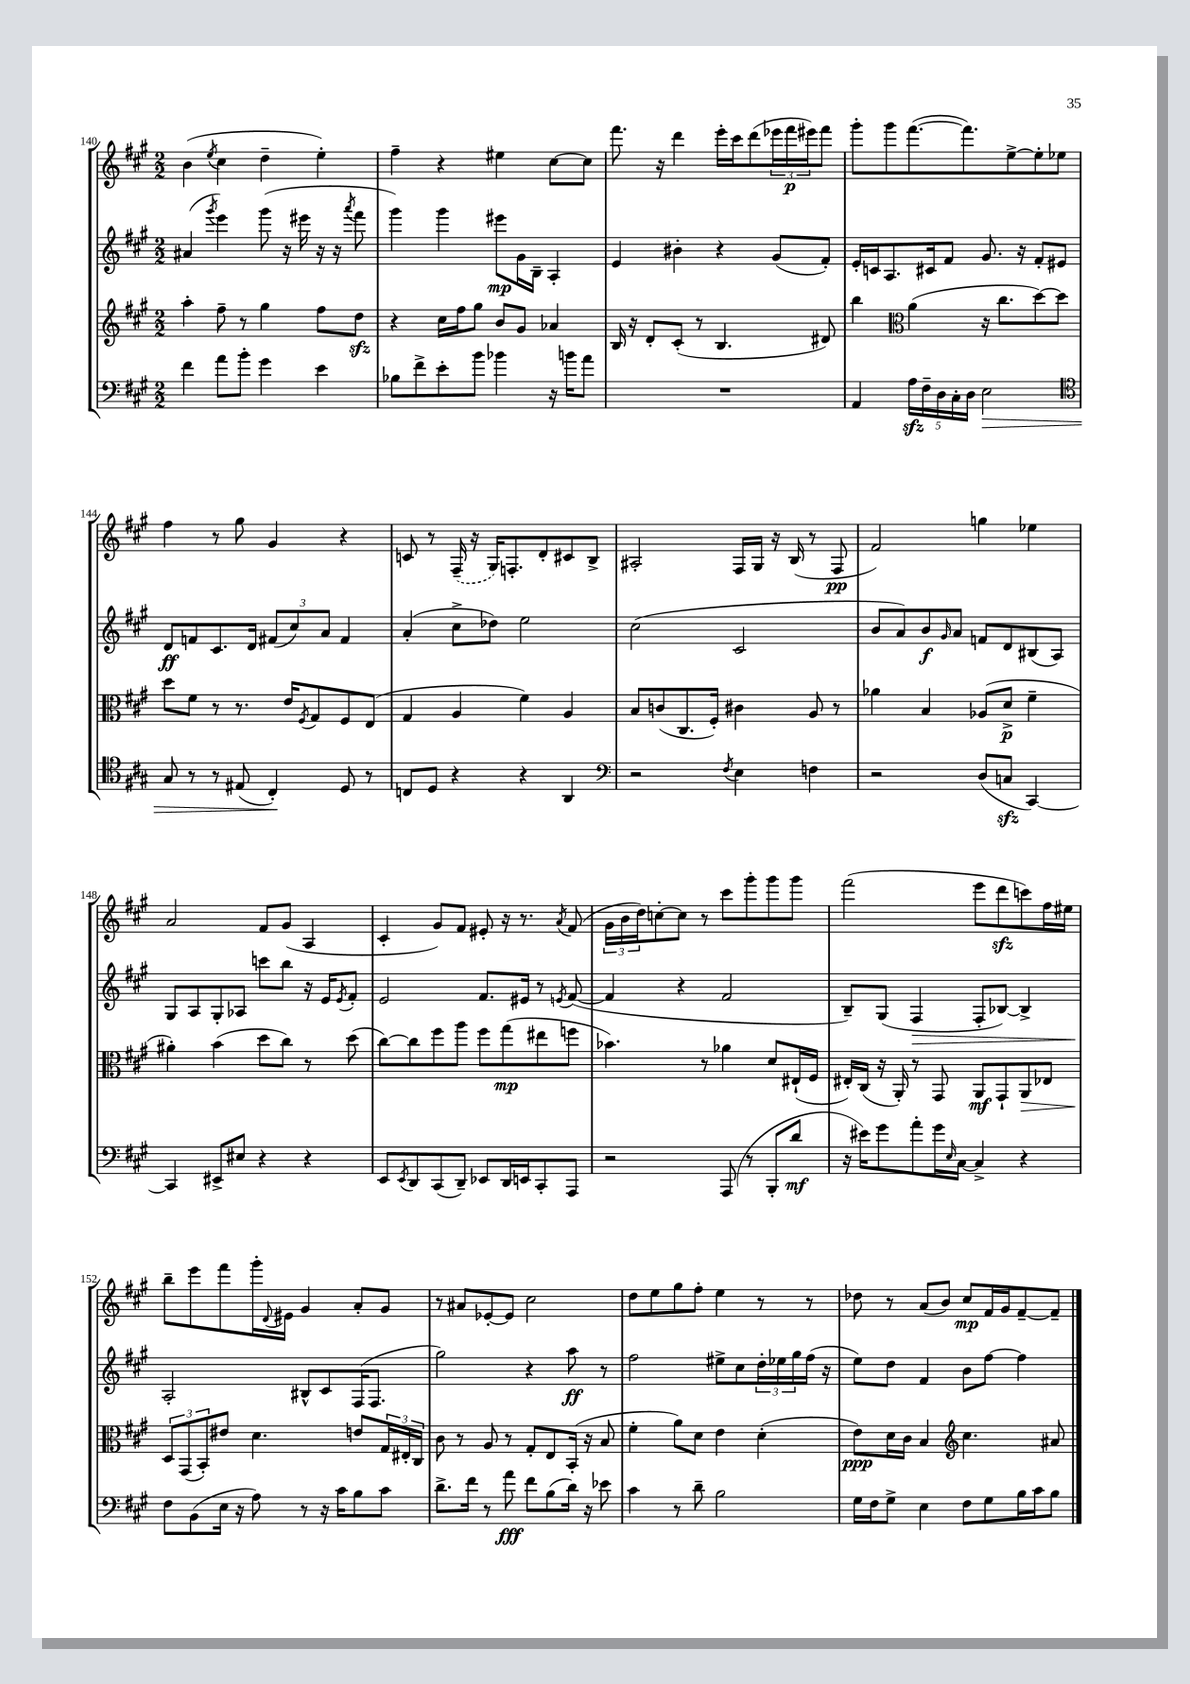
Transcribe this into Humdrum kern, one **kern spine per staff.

**kern	**dynam	**kern	**dynam	**kern	**dynam	**kern	**dynam
*part4	*part4	*part3	*part3	*part2	*part2	*part1	*part1
*staff4	*staff4	*staff3	*staff3	*staff2	*staff2	*staff1	*staff1
*clefF4	*	*clefG2	*	*clefG2	*	*clefG2	*
*k[f#c#g#]	*	*k[f#c#g#]	*	*k[f#c#g#]	*	*k[f#c#g#]	*
*M2/2	*	*M2/2	*	*M2/2	*	*M2/2	*
=140	=140	=140	=140	=140	=140	=140	=140
4f#\	.	4aa'\	.	(4a#X/	.	(4b\	.
.	.	.	.	8qggg#/	.	8qee/	.
8a\L	.	8ff#~\	.	4eee\)	.	4cc#\	.
8b'\J	.	8r	.	.	.	.	.
4g#\	.	4gg#\	.	(8ggg#\	.	4dd~\	.
.	.	.	.	16r	.	.	.
.	.	.	.	16eee#X\	.	.	.
4e\	.	8ff#\L	.	16r	.	4ee'\)	.
.	.	.	.	16r	.	.	.
.	.	.	.	8qaaa/	.	.	.
.	.	8ddzz\J	.	8fff#\	.	.	.
=141	=141	=141	=141	=141	=141	=141	=141
8B-X\L	.	4r	.	4ggg#\)	.	4ff#~\	.
8f#^\	.	.	.	.	.	.	.
8e'\	.	16cc#\LL	.	4ggg#\	.	4r	.
.	.	16ff#\J	.	.	.	.	.
8b\J	.	8gg#\J	.	.	.	.	.
4b-X\	.	8b/L	.	8eee#X\L	mp	4ee#X\	.
.	.	8g#/J	.	16g#\L	.	.	.
.	.	.	.	16B~\JJ	.	.	.
16r	.	4a-X/	.	4A'/	.	[8cc#\L	.
16bn\KL	.	.	.	.	.	.	.
8a\J	.	.	.	.	.	8cc#\J]	.
=142	=142	=142	=142	=142	=142	=142	=142
1r	.	16B/	.	4e/	.	8.fff#\	.
.	.	16r	.	.	.	.	.
.	.	8d'/L	.	.	.	.	.
.	.	.	.	.	.	16r	.
.	.	(8c#'/J	.	4b#X'\	.	4ddd\	.
.	.	8r	.	.	.	.	.
.	.	4.B/	.	4r	.	16eee'\LL	.
.	.	.	.	.	.	16ccc#\J	.
.	.	.	.	.	.	(8ddd\	.
.	.	.	.	(8g#/L	.	24eee-X\L	.
.	.	.	.	.	.	24fff#\	p
.	.	.	.	.	.	24eee#X\J)	.
.	.	8d#X/)	.	8f#'/J)	.	8fff#\J	.
=143	=143	=143	=143	=143	=143	=143	=143
4AA/	.	4bb\	.	16e'/LL	.	8ggg#'\L	.
.	.	.	.	16cn/J	.	.	.
.	.	.	.	8.A/	.	8ggg#\	.
*	*	*clefC3	*	*	*	*	*
20Azz\LL	.	(4a\	.	.	.	([8.fff#\	.
20F#~\	.	.	.	.	.	.	.
.	.	.	.	16c#X/k	.	.	.
20D\	.	.	.	.	.	.	.
.	.	.	.	8f#/J	.	.	.
20C#'\	.	.	.	.	.	.	.
.	.	.	.	.	.	8.fff#\])	.
20D\JJ	.	.	.	.	.	.	.
!	!LO:HP:b	!	!	!	!	!	!
2E\	>	16r	.	8.g#/	.	.	.
.	.	8.cc#\L	.	.	.	.	.
.	.	.	.	.	.	[8ee^\	.
.	.	.	.	16r	.	.	.
.	.	[8dd\)	.	8f#'/L	.	8ee'\]	.
.	.	8dd\J]	.	8e#X/J	.	8ee-X\J	.
!!LO:LB:g=z
=144	=144	=144	=144	=144	=144	=144	=144
*clefC4	*	*	*	*	*	*	*
8G#/	.	8dd\L	.	8d/L	ff	4ff#\	.
8r	.	8f#\J	.	8fn/	.	.	.
8r	.	8r	.	8.c#/	.	8r	.
(8E#X/	.	8.r	.	.	.	8gg#\	.
.	.	.	.	16d/Jk	.	.	.
4C#'/)	.	.	.	(12f#X/L	.	4g#/	.
.	.	16e/KL	.	.	.	.	.
.	.	.	.	12cc#/)	.	.	.
.	.	8qF#/	.	.	.	.	.
.	.	8G#/	.	.	.	.	.
.	.	.	.	12a/J	.	.	.
8D/	]	8F#/	.	4f#/	.	4r	.
8r	.	(8E/J	.	.	.	.	.
=145	=145	=145	=145	=145	=145	=145	=145
8Cn/L	.	4G#/	.	(4a'/	.	8cn/	.
8D/J	.	.	.	.	.	8r	.
4r	.	4A/	.	8cc#^\L	.	(16F#~/	.
.	.	.	.	.	.	16r	.
.	.	.	.	8dd-X\J)	.	16G#/KL)	.
.	.	.	.	.	.	8.Fn'/	.
4r	.	4f#\)	.	2ee\	.	.	.
.	.	.	.	.	.	8d'/	.
4AA/	.	4A/	.	.	.	8c#X/	.
.	.	.	.	.	.	8B^/J	.
=146	=146	=146	=146	=146	=146	=146	=146
*clefF4	*	*	*	*	*	*	*
2r	.	8B/L	.	(2cc#\	.	2A#X'/	.
.	.	(8cn/	.	.	.	.	.
.	.	8.C#/	.	.	.	.	.
.	.	16F#'/Jk)	.	.	.	.	.
8qF#/	.	.	.	.	.	.	.
4E\	.	4c#X\	.	2c#/	.	16F#/LL	.
.	.	.	.	.	.	16G#/JJ	.
.	.	.	.	.	.	16r	.
.	.	.	.	.	.	(16B/	.
4Fn\	.	8A/	.	.	.	8r	.
.	.	8r	.	.	.	8F#/	pp
=147	=147	=147	=147	=147	=147	=147	=147
2r	.	4a-X\	.	8b/L	.	2f#/)	.
.	.	.	.	8a/)	.	.	.
.	.	4B/	.	8b/	f	.	.
.	.	.	.	16qqg#/	.	.	.
.	.	.	.	8a/J	.	.	.
(8D/L	.	(8A-X/L	.	8fn/L	.	4ggn\	.
8Cnzz/J	.	8d^/J	p	8d/	.	.	.
[4CC#/)	.	4f#~\	.	(8B#X/	.	4ee-X\	.
.	.	.	.	8A/J)	.	.	.
!!LO:LB:g=z
=148	=148	=148	=148	=148	=148	=148	=148
4CC#/]	.	4a#X'\)	.	8G#/L	.	2a/	.
.	.	.	.	8A/	.	.	.
8EE#X^/L	.	(4b\	.	8G#'/	.	.	.
8E#X/J	.	.	.	8A-X/J	.	.	.
4r	.	8dd\L	.	8cccn\L	.	8f#/L	.
.	.	8cc#\J)	.	8bb\J	.	(8g#/J	.
4r	.	8r	.	16r	.	4A/	.
.	.	.	.	16e/KL	.	.	.
.	.	.	.	8qe/	.	.	.
.	.	(8dd\	.	8f#'/J	.	.	.
=149	=149	=149	=149	=149	=149	=149	=149
8EE/L	.	[8cc#\L)	.	2e/	.	4c#'/	.
8qEE/	.	.	.	.	.	.	.
8DD/	.	8cc#\]	.	.	.	.	.
(8CC#/	.	8ff#\	.	.	.	8g#/L)	.
8DD~/J)	.	8aa\J	.	.	.	8f#/J	.
8EE-X/L	.	8ff#\L	.	8.f#/L	.	8e#X'/	.
16DD/L	.	(8gg#\	mp	.	.	16r	.
16EEn/J	.	.	.	16e#X/Jk	.	8.r	.
8CC#'/	.	8ee#X\	.	8r	.	.	.
.	.	.	.	8qen/	.	8qa/	.
8AAA/J	.	8ffn\J	.	([8f#/	.	(8f#/	.
=150	=150	=150	=150	=150	=150	=150	=150
2r	.	4.b-X\)	.	4f#/]	.	24g#\LL	.
.	.	.	.	.	.	24b\	.
.	.	.	.	.	.	24dd\J)	.
.	.	.	.	.	.	[8ccn'\	.
.	.	.	.	4r	.	8cc\J]	.
.	.	8r	.	.	.	8r	.
(8AAA/	.	4a-X\	.	2f#/	.	8ccc#\L	.
8r	.	.	.	.	.	8ggg#'\	.
8BBB'/L	.	8d/L	.	.	.	8ggg#\	.
8d/J	mf	(16E#X`/L	.	.	.	8ggg#\J	.
.	.	16F#/JJ	.	.	.	.	.
=151	=151	=151	=151	=151	=151	=151	=151
16r	.	16E#X'/LL)	.	8B~/L)	.	(2fff#\	.
16e#X\KL)	.	(16C#/JJ	.	.	.	.	.
8g#\	.	16r	.	(8G#/J	.	.	.
.	.	16AA'/)	.	.	.	.	.
!	!	!	!	!	!LO:HP:b	!	!
8a'\	.	8r	.	4F#/	>	.	.
16g#\L	.	8GG#/	.	.	.	.	.
16qqE/	.	.	.	.	.	.	.
[16C#\JJ	.	.	.	.	.	.	.
4C#^/]	.	8AA/L	mf	8F#'/L	.	8eee\L	.
.	.	8GG#`/	.	[8B-X/J)	.	8dddzz\	.
!	!	!	!LO:HP:b	!	!	!	!
4r	.	8AA/	>	4B-^/]	.	8cccn\)	.
.	.	8E-X/J	.	.	.	16ff#\L	.
.	.	.	.	.	.	16ee#X\JJ	.
!!LO:LB:g=z
=152	=152	=152	=152	=152	=152	=152	=152
8F#\L	.	12D/L	.	2A'/	.	8bb~\L	.
.	.	(12GG#/	]	.	.	.	.
(8BB\	.	.	.	.	.	8eee\	.
.	.	12BB'/)	.	.	.	.	.
16E\Jk	.	8e#X/J	.	.	.	8fff#\	.
16r	.	.	.	.	.	.	.
8A\)	.	4.d\	.	.	.	16ggg#'\L	.
.	.	.	.	.	.	8qqd/	.
.	.	.	.	.	.	16e#X\JJ	.
8r	.	.	.	8B#X^^/L	]	4g#/	.
16r	.	.	.	8c#/	.	.	.
16c#\KL	.	.	.	.	.	.	.
8B\	.	8en/L	.	(16F#/K	.	8a'/L	.
.	.	.	.	8.F#/J	.	.	.
8c#\J	.	24G#/L	.	.	.	8g#/J	.
.	.	24E#X'/	.	.	.	.	.
.	.	24C#/JJ	.	.	.	.	.
=153	=153	=153	=153	=153	=153	=153	=153
8.d^\L	.	8c#\	.	2gg#\)	.	8r	.
.	.	8r	.	.	.	8a#X/L	.
16f#\Jk	.	.	.	.	.	.	.
8r	.	8A/	.	.	.	[8e-X'/	.
8a\	fff	8r	.	.	.	8e-/J]	.
8f#\L	.	8G#'/L	.	4r	.	2cc#\	.
(8B\	.	8E/	.	.	.	.	.
16d\Jk)	.	(16BB'/Jk	.	8aa\	ff	.	.
16r	.	16r	.	.	.	.	.
8e-X\	.	8B/	.	8r	.	.	.
=154	=154	=154	=154	=154	=154	=154	=154
4c#\	.	4f#'\	.	2ff#\	.	8dd\L	.
.	.	.	.	.	.	8ee\	.
8r	.	8a\L)	.	.	.	8gg#\	.
8d~\	.	8d\J	.	.	.	8ff#'\J	.
2B\	.	4e\	.	8ee#X^\L	.	4ee\	.
.	.	.	.	8cc#\	.	.	.
.	.	(4d'\	.	24dd'\L	.	8r	.
.	.	.	.	24ee-X\	.	.	.
.	.	.	.	24gg#\	.	.	.
.	.	.	.	(16ff#\JJ	.	8r	.
.	.	.	.	16r	.	.	.
=155	=155	=155	=155	=155	=155	=155	=155
16G#\LL	.	8e\L)	ppp	8ee\L)	.	8dd-X\	.
16F#\J	.	.	.	.	.	.	.
8G#^\J	.	16d\L	.	8dd\J	.	8r	.
.	.	16c#\JJ	.	.	.	.	.
4E\	.	4B/	.	4f#/	.	(8a/L	.
.	.	.	.	.	.	8b/J)	.
*	*	*clefG2	*	*	*	*	*
8F#\L	.	4.cc#\	.	8b\L	.	8cc#/L	mp
8G#\	.	.	.	[8ff#\J	.	16f#/L	.
.	.	.	.	.	.	16g#/J	.
16B\L	.	.	.	4ff#\]	.	[8f#~/	.
16c#\J	.	.	.	.	.	.	.
8B\J	.	8a#X/	.	.	.	8f#~/J]	.
==	==	==	==	==	==	==	==
*-	*-	*-	*-	*-	*-	*-	*-
